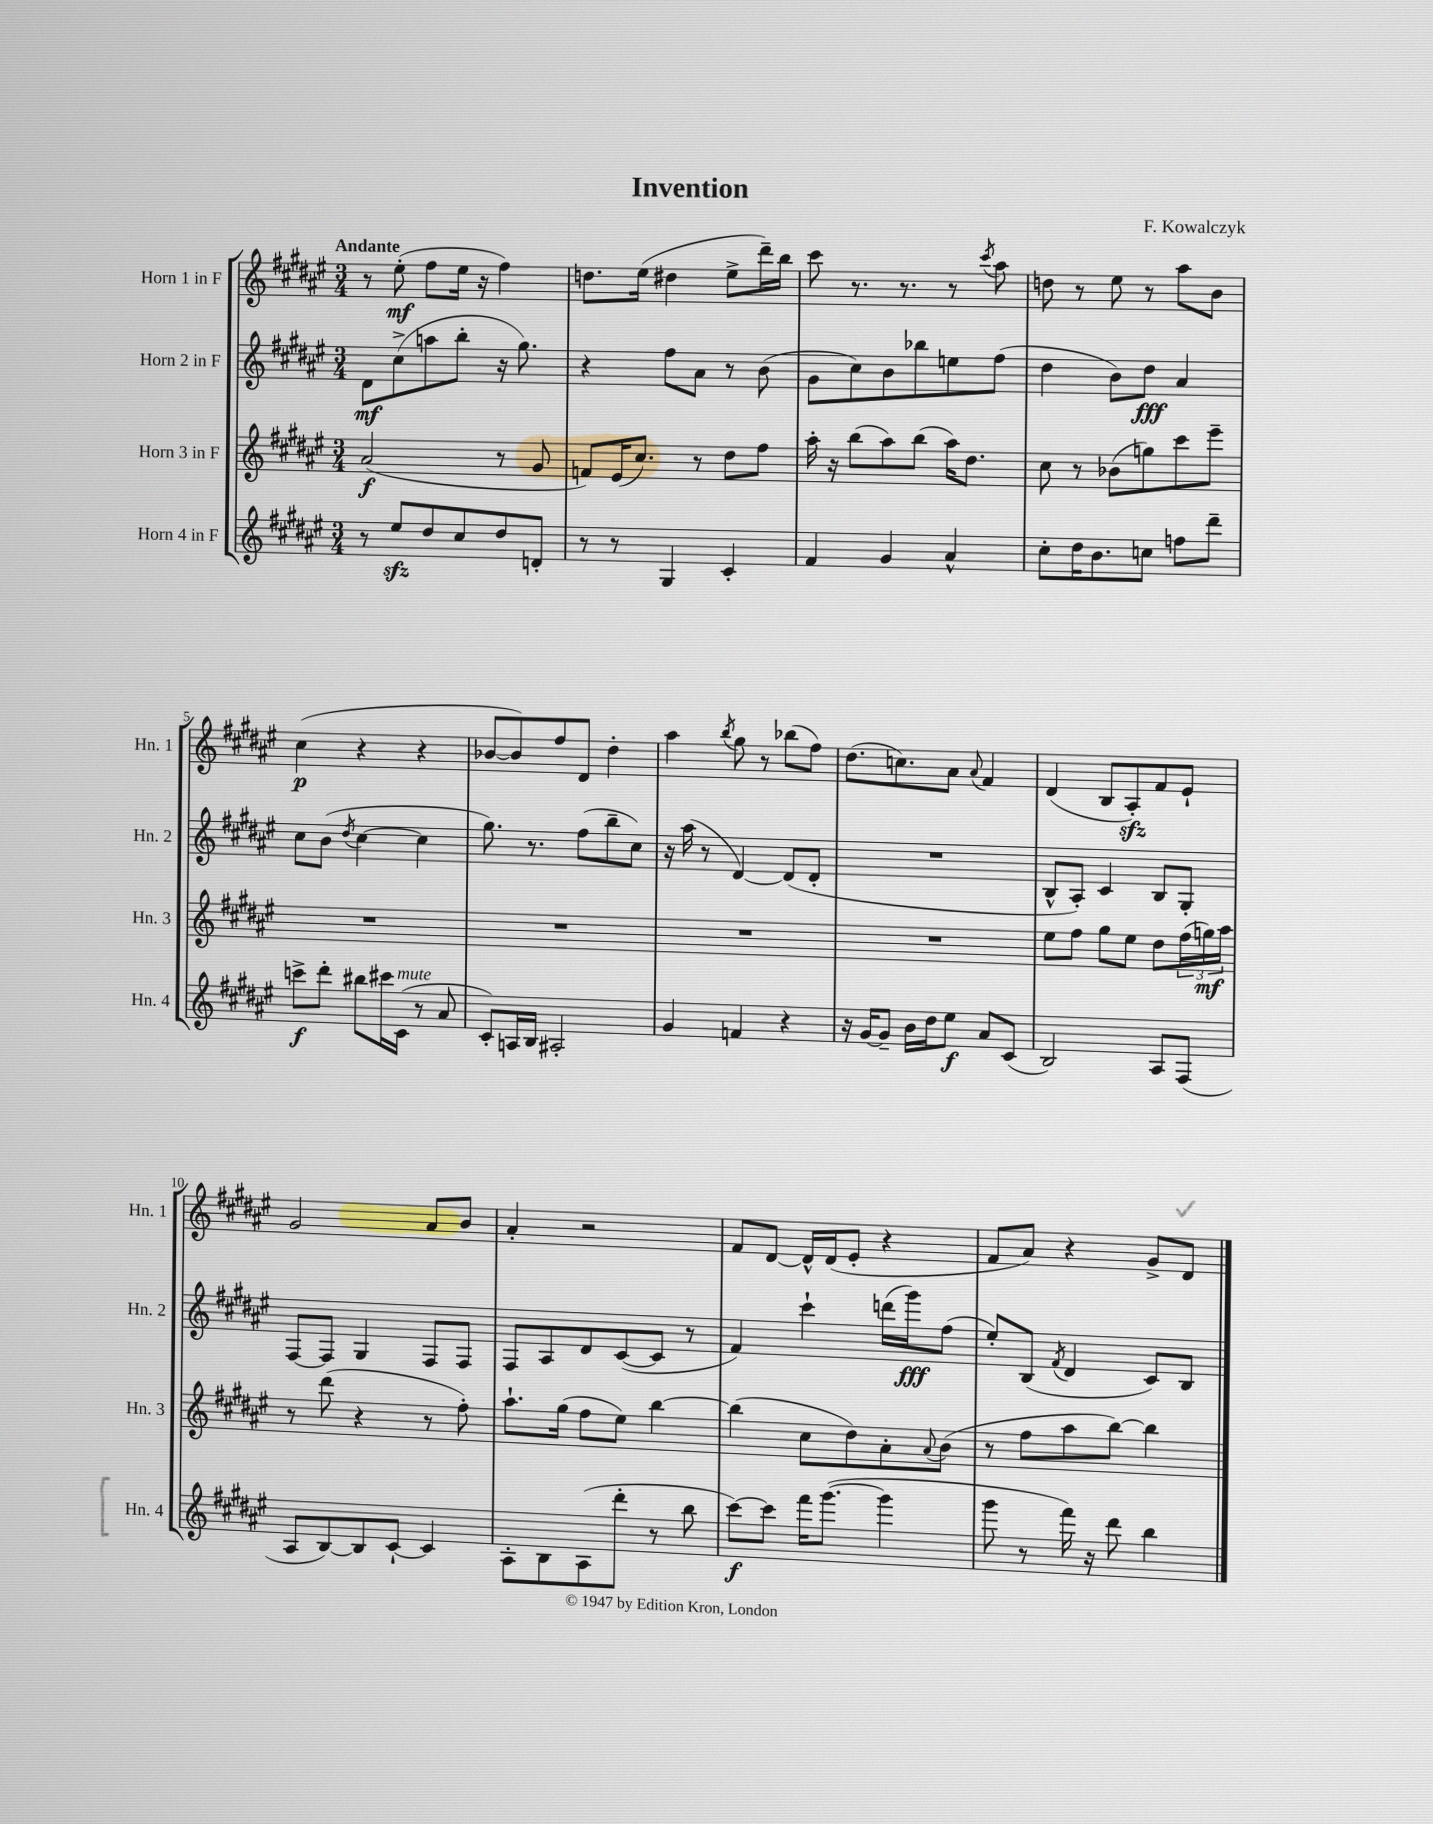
\header { title = "Invention" composer = "F. Kowalczyk" }
<<
\new StaffGroup <<
\new Staff = "s0" \with { instrumentName = "Horn 1 in F" shortInstrumentName = "Hn. 1" } {
    \clef treble \key fis \major \numericTimeSignature \time 3/4 \tempo "Andante"
    r8 eis''8-.\mf( fis''8 eis''16 r16 fis''4) |
    d''8. eis''16( dis''4 eis''8-> dis'''16--) b''16 |
    cis'''8 r8. r8. r8 \acciaccatura { cis'''8 } ais''8 |
    d''8 r8 eis''8 r8 ais''8 b'8 |
    cis''4\p( r4 r4 |
    bes'8~ bes'8) fis''8 dis'8 dis''4-. |
    ais''4 \acciaccatura { b''8 } gis''8 r8 bes''8( fis''8) |
    dis''8.( c''8.) ais'8 \appoggiatura { ais'8 } fis'4 |
    dis'4( b8 ais8-.\sfz) fis'8 eis'8-! |
    gis'2 ais'8 b'8 |
    ais'4-. r2 |
    fis'8 dis'8~ dis'16-^ dis'16( eis'8-. r4 |
    fis'8 ais'8) r4 gis'8-> dis'8 \bar "|." |
}
\new Staff = "s1" \with { instrumentName = "Horn 2 in F" shortInstrumentName = "Hn. 2" } {
    \clef treble \key fis \major \numericTimeSignature \time 3/4
    dis'8\mf cis''8->( a''8 b''8-. r16 gis''8.) |
    r4 fis''8 ais'8 r8 b'8( |
    gis'8 cis''8) b'8 bes''8 e''8 fis''8( |
    dis''4 b'8) dis''8\fff ais'4 |
    cis''8 b'8( \acciaccatura { dis''8 } cis''4~ cis''4 |
    gis''8.) r8. fis''8( b''8-- cis''8) |
    r16 ais''16( r8 dis'4~) dis'8( dis'8-. |
    R2. |
    b8-^ ais8-.) cis'4 b8 gis8-. |
    fis8~ fis8 gis4 fis8 fis8 |
    fis8 ais8 dis'8 cis'8~( cis'8 r8 |
    fis'4) cis'''4-! d'''16( gis'''16\fff) fis''8( |
    eis''8-.) b8( \acciaccatura { fis'8 } dis'4 cis'8) b8 \bar "|." |
}
\new Staff = "s2" \with { instrumentName = "Horn 3 in F" shortInstrumentName = "Hn. 3" } {
    \clef treble \key fis \major \numericTimeSignature \time 3/4
    ais'2\f( r8 gis'8 |
    f'8) eis'16( cis''8.) r8 dis''8 fis''8 |
    ais''16-. r16 b''8( ais''8) b''8( ais''16) dis''8. |
    cis''8 r8 bes'8( g''8) cis'''8 eis'''8-- |
    R2. |
    R2. |
    R2. |
    R2. |
    eis''8 fis''8 gis''8 eis''8 dis''8 \tuplet 3/2 { fis''16( g''16\mf) ais''16 } |
    r8 dis'''8( r4 r8 fis''8-.) |
    ais''8.-! gis''16( fis''8 eis''8) b''4~ |
    b''4( cis''8 dis''8) ais'8-. \appoggiatura { ais'8 } b'8( |
    r8 fis''8 ais''8 b''8~) b''4 \bar "|." |
}
\new Staff = "s3" \with { instrumentName = "Horn 4 in F" shortInstrumentName = "Hn. 4" } {
    \clef treble \key fis \major \numericTimeSignature \time 3/4
    r8 eis''8\sfz dis''8 cis''8 dis''8 d'8-. |
    r8 r8 gis4 cis'4-. |
    fis'4 gis'4 ais'4-^ |
    cis''8-. dis''16 b'8. c''8 f''8 dis'''8-- |
    c'''8->\f dis'''8-. bis''8 cis'''16 cis'16^\markup { \italic "mute" }( r8 ais'8 |
    cis'8-.) a16 b16 ais2-. |
    gis'4 f'4 r4 |
    r16 gis'16~ gis'8-- b'16 dis''16 eis''8\f ais'8 cis'8( |
    b2) ais8 fis8( |
    ais8 b8~) b8 cis'8~-! cis'4 |
    ais8-. b8 ais8( dis'''8-. r8 b''8 |
    cis'''8~\f) cis'''8 fis'''16 gis'''8.~( gis'''4 |
    gis'''8 r8 fis'''16) r16 dis'''8 b''4 \bar "|." |
}
>>
>>
